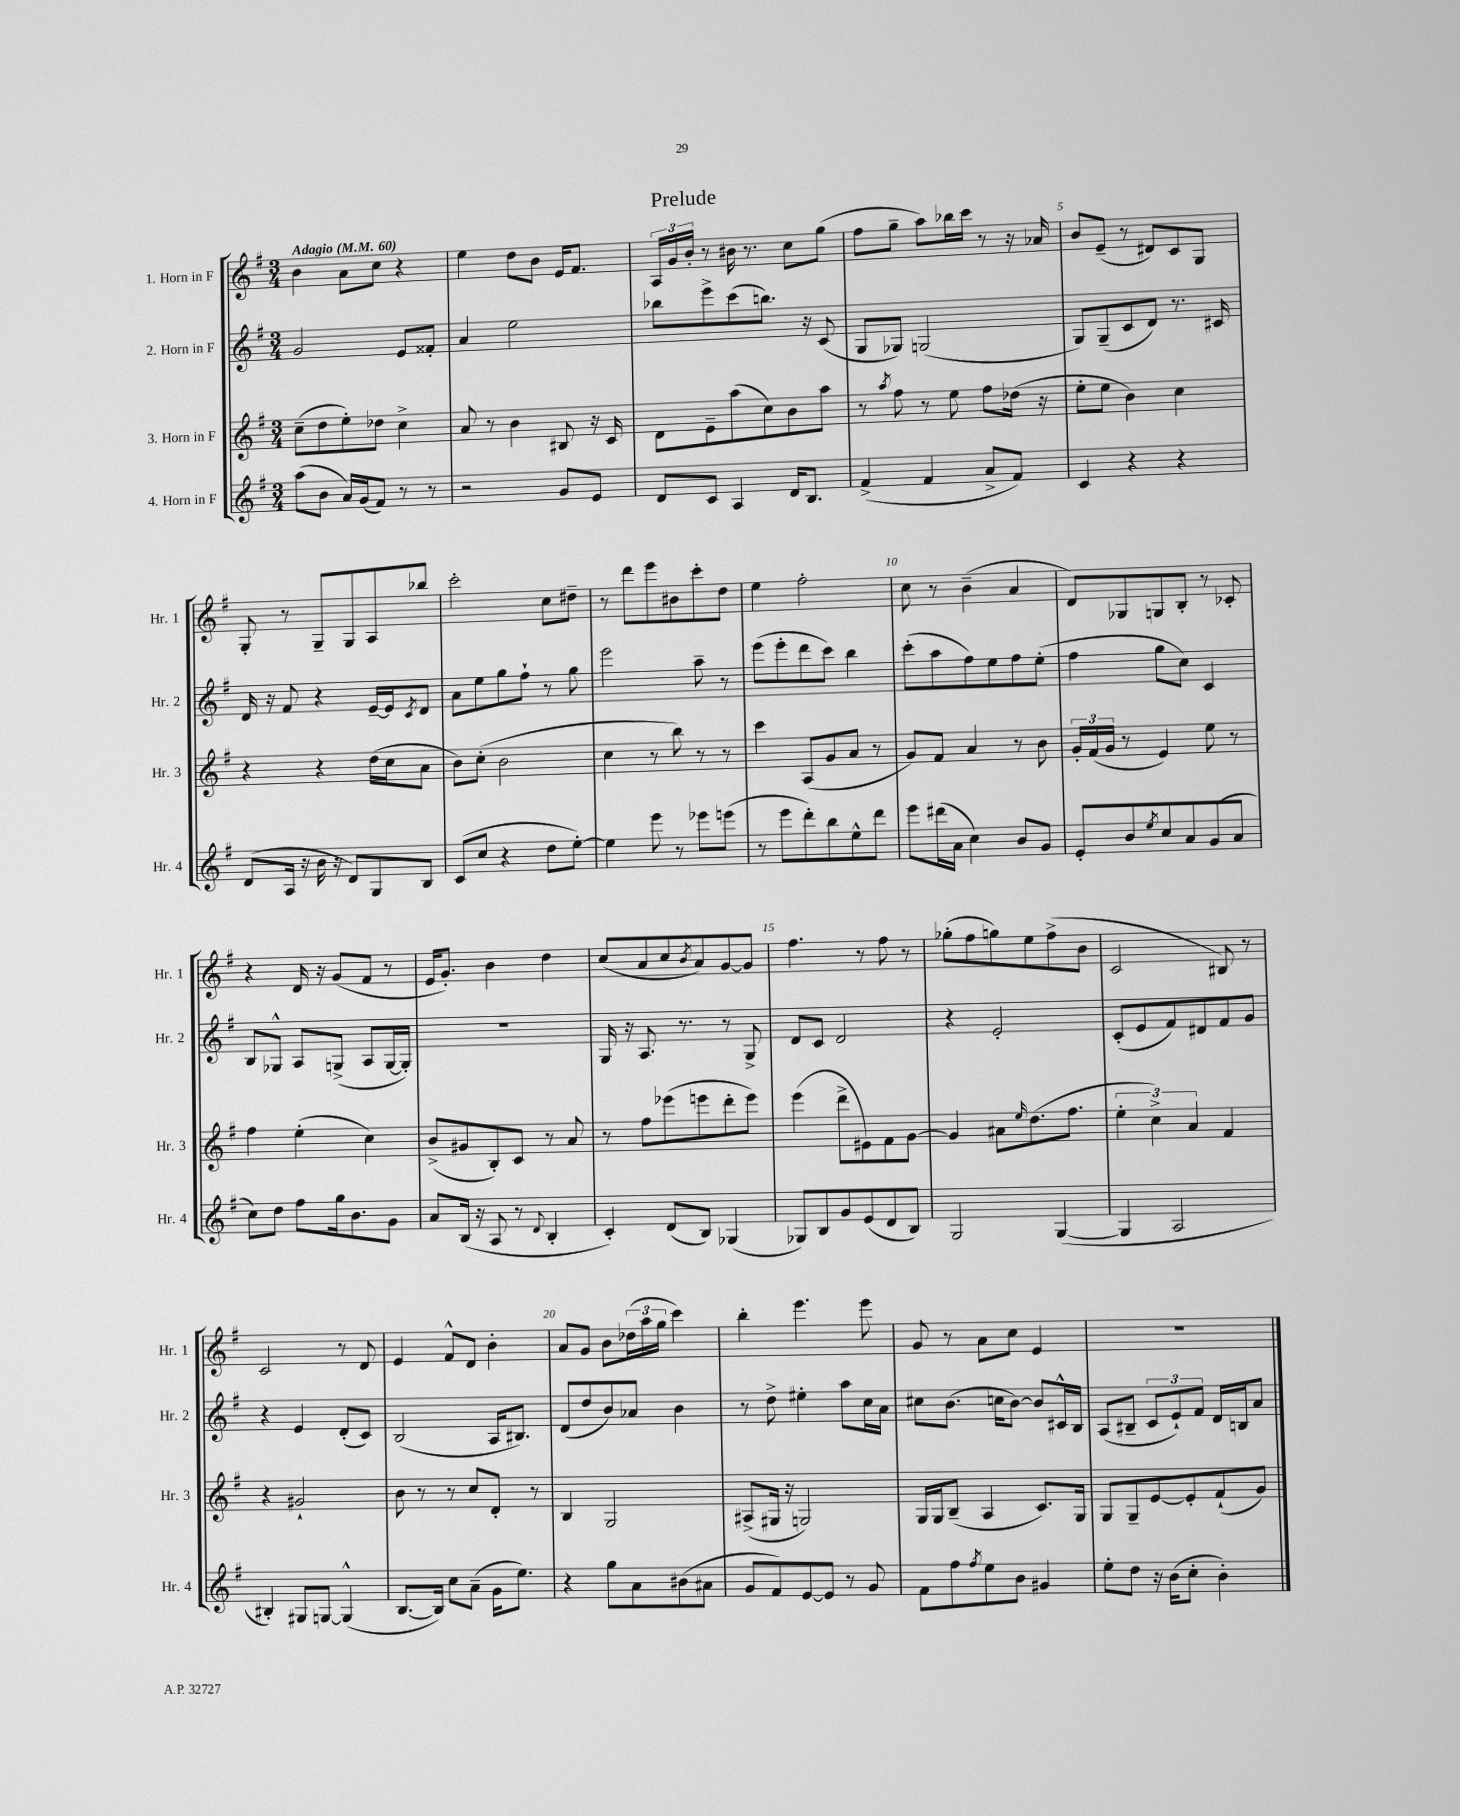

**kern	**kern	**kern	**kern
*part4	*part3	*part2	*part1
*staff4	*staff3	*staff2	*staff1
*I"4. Horn in F	*I"3. Horn in F	*I"2. Horn in F	*I"1. Horn in F
*I'Hr. 4	*I'Hr. 3	*I'Hr. 2	*I'Hr. 1
*clefG2	*clefG2	*clefG2	*clefG2
*k[f#]	*k[f#]	*k[f#]	*k[f#]
*M3/4	*M3/4	*M3/4	*M3/4
*MM60	*MM60	*MM60	*MM60
=1	=1	=1	=1
!	!	!	!LO:TX:a:B:t=Adagio
(8aa\L	(8cc~\L	2g/	4b\
8b\J	8dd\	.	.
16a/LL)	8ee'\)	.	8a\L
(16g/J	.	.	.
8f#/J)	8dd-X\J	.	8cc\J
8r	4cc^\	8e/L	4r
8r	.	8f##X'/J	.
=2	=2	=2	=2
2r	8a/	4a/	4ee\
.	8r	.	.
.	4b\	2ee\	8dd\L
.	.	.	8b\J
8g/L	8B#X/	.	16e/KL
.	.	.	8.f#/J
8e/J	16r	.	.
.	16c/	.	.
=3	=3	=3	=3
8d/L	8d\L	8bb-X\L	24A/LL
.	.	.	24g/
.	.	.	24b'/JJ
8c/J	8e~\	8eee^\	8r
4A/	(8aa\	(8ccc\	16b#X\
.	.	.	8.r
.	8cc\)	8.bbn\J)	.
16d/KL	8b\	.	8cc\L
8.B/J	.	16r	.
.	8aa\J	(8c/	(8gg\J
=4	=4	=4	=4
(4f#^/	8r	8G/L	8ff#\L
.	8qaa/	.	.
.	8ff#\	8G-X/J)	8gg~\J
4f#/	8r	(2Gn/	8aa\L)
.	8ee\	.	16bb-X\L
.	.	.	16ccc\JJ
8a^/L	8ff#\L	.	8r
8f#/J)	(16dd-X\Jk	.	16r
.	16r	.	16a-X/
=5	=5	=5	=5
4c/	8ee'\L	8G/L)	8b/L
.	8ee\J	(8G~/	(8e~/J
4r	4b\)	8c/	8r
.	.	8d/J)	8d#X/L)
4r	4cc\	8.r	8c/
.	.	.	8G/J
.	.	16c#X/	.
!!LO:LB:g=z
=6	=6	=6	=6
(8d/L	4r	16d/	8G'/
.	.	16r	.
16A/Jk	.	8f#/	8r
16r	.	.	.
16b\	4r	4r	8G~/L
16r	.	.	.
8d/L)	.	.	8G/
8G/	(16dd\LL	[16e~/LL	8A/
.	16cc\J	16e/J]	.
.	.	8qc/	.
8B/J	8a\J	8d/J	8bb-X/J
=7	=7	=7	=7
(8c/L	8b\L)	8a\L	2ccc'\
8cc/J	(8cc'\J	8ee\	.
4r	2b\	8gg\	.
.	.	8ff#`\J	.
8dd\L	.	8r	8cc\L
[8ee'\J)	.	8gg\	8dd#X~\J
=8	=8	=8	=8
4ee\]	4cc\	2eee\	8r
.	.	.	8ddd\L
8eee\	8r	.	8eee\
8r	8bb\)	.	8b#X\
8eee-X\L	8r	8aa~\	8ccc'\
(8eeen\J	8r	8r	8dd\J
=9	=9	=9	=9
8r	4ccc\	(8eee\L	4ee\
8eee\L	.	8eee'\	.
8ddd'\)	(8A/L	8ddd\	2ff#'\
8bb\	8g/	8ccc\J)	.
8ee^^\	8a/J	4bb\	.
8ddd\J	8r	.	.
=10	=10	=10	=10
8eee\L	8g/L)	(8ccc'\L	8cc\
(16ddd#X\L	8f#/J	8aa\	8r
16a\JJ	.	.	.
4cc\)	4a/	8ff#\)	(4b~\
.	.	8ee\	.
8b/L	8r	8ff#\	4a/
8g/J	8b\	(8ee'\J	.
=11	=11	=11	=11
8e'/L	24g'/LL	4ff#\	8d/L)
.	(24f#/	.	.
.	24g/JJ	.	.
8b/	8r	.	8G-X/
8qee/	.	.	.
8cc/	4e/)	8gg\L	8Gn/
8a/	.	8cc\J)	8B'/J
(8g/	8ee\	4c/	8r
8a/J	8r	.	8c-X'/
!!LO:LB:g=z
=12	=12	=12	=12
8cc\L)	4ff#\	8B/L	4r
8dd\J	.	8G-X^^/J	.
8ff#\L	(4ee'\	8A/L	16d/
.	.	.	16r
16gg\k	.	(8Gn^/J	(8g/L
8.b\	.	.	.
.	4cc\)	8A/L	8f#/J
8g\J	.	[16G/L	8r
.	.	16G'/JJ])	.
=13	=13	=13	=13
8a/L	(8b^/L	2.r	16e/KL
.	.	.	8.g'/J)
(16B/Jk	8g#X/	.	.
16r	.	.	.
8A/	8B'/)	.	4b\
8r	8c/J	.	.
8qqd/	.	.	.
4B'/	8r	.	4dd\
.	8a/	.	.
=14	=14	=14	=14
4c'/)	8r	16G/	(8cc/L
.	.	16r	.
.	8ff#\L	8.A/	8a/
(8d/L	(8eee-X\	.	8cc/
.	.	8.r	.
.	.	.	8qb/
8B/J)	8eeen\	.	8a/)
(4G-X/	8ddd'\	8r	[8g/
.	8eee\J)	8G^/	8g/J]
=15	=15	=15	=15
8G-X/L)	(4eee\	8d/L	4.ff#\
8B/	.	8c/J	.
8g/	8ddd^\L	2d/	.
(8e/	8e#X\)	.	8r
8d/	8f#\	.	8ff#\
8B/J)	[8g\J	.	8r
=16	=16	=16	=16
2G/	4g/]	4r	(8gg-X'\L
.	.	.	8ff#\
.	8a#X\L	2e'/	8ggn\)
.	16qqee/	.	.
.	(8.dd\	.	8ee\
([4G/	.	.	(8ff#^\
.	8.ff#\J	.	.
.	.	.	8b\J
=17	=17	=17	=17
4G/]	6ee'\	(8c'/L	2c/
.	.	8e/	.
.	6cc^\)	.	.
2A/	.	8f#/)	.
.	6a/	.	.
.	.	8d#X/	.
.	4f#/	8f#/	8B#X/)
.	.	8g/J	8r
!!LO:LB:g=z
=18	=18	=18	=18
4B#X'/)	4r	4r	2c/
8G#X/L	2g#X`/	4e/	.
[8Gn/J	.	.	.
(4G^^/]	.	(8d'/L	8r
.	.	8c/J)	8d/
=19	=19	=19	=19
[8.B/L	8b\	(2B/	4e/
.	8r	.	.
16B/Jk])	.	.	.
8cc\L	8r	.	8f#^^/L
(8a~\J	8cc/L	.	8d/J
16g\KL	8d'/J	16A/KL	4b'\
8.ee\J)	.	8.B#X/J)	.
.	8r	.	.
=20	=20	=20	=20
4r	4B/	(8d/L	8a/L
.	.	8dd/	8g/J
8gg\L	2G/	8b/)	8b\L
8a\	.	8a-X/J	(24dd-X\L
.	.	.	24aa\
.	.	.	24gg\JJ
(8b#X\	.	4b\	4ccc\)
8a#X\J	.	.	.
=21	=21	=21	=21
8g/L	(8A#X^/L	8r	4bb'\
8f#/)	16G#X/Jk	8dd^\	.
.	16r	.	.
[8e/	2Gn/)	4ee#X'\	4.eee\
8e/J]	.	.	.
8r	.	8aa\L	.
8g/	.	16cc\L	8eee\
.	.	16a\JJ	.
=22	=22	=22	=22
8f#\L	16G/LL	8cc#X\L	8g/
.	16G/J	.	.
8ff#\	(8B~/J	(8.b\J	8r
8qff#/	.	.	.
8ee\	4A/	.	8a\L
.	.	16ccn\KL	.
8b\J	.	[8b\J)	8cc\J
4g#X/	8.c/L)	8b/L]	4e/
.	.	16c#X^^/L	.
.	16G/Jk	16B/JJ	.
=23	=23	=23	=23
8ee'\L	8G/L	(8A/L	2.r
8dd\J	8G~/	8B#X~/J	.
16r	[8e/	12c/L	.
(16b\KL	.	.	.
.	.	12e`/)	.
8cc'\J	8e'/]	.	.
.	.	12f#/J	.
4b'\)	(8f#`/	16d/LL	.
.	.	16Bn/J	.
.	8g/J)	8a/J	.
==	==	==	==
*-	*-	*-	*-
